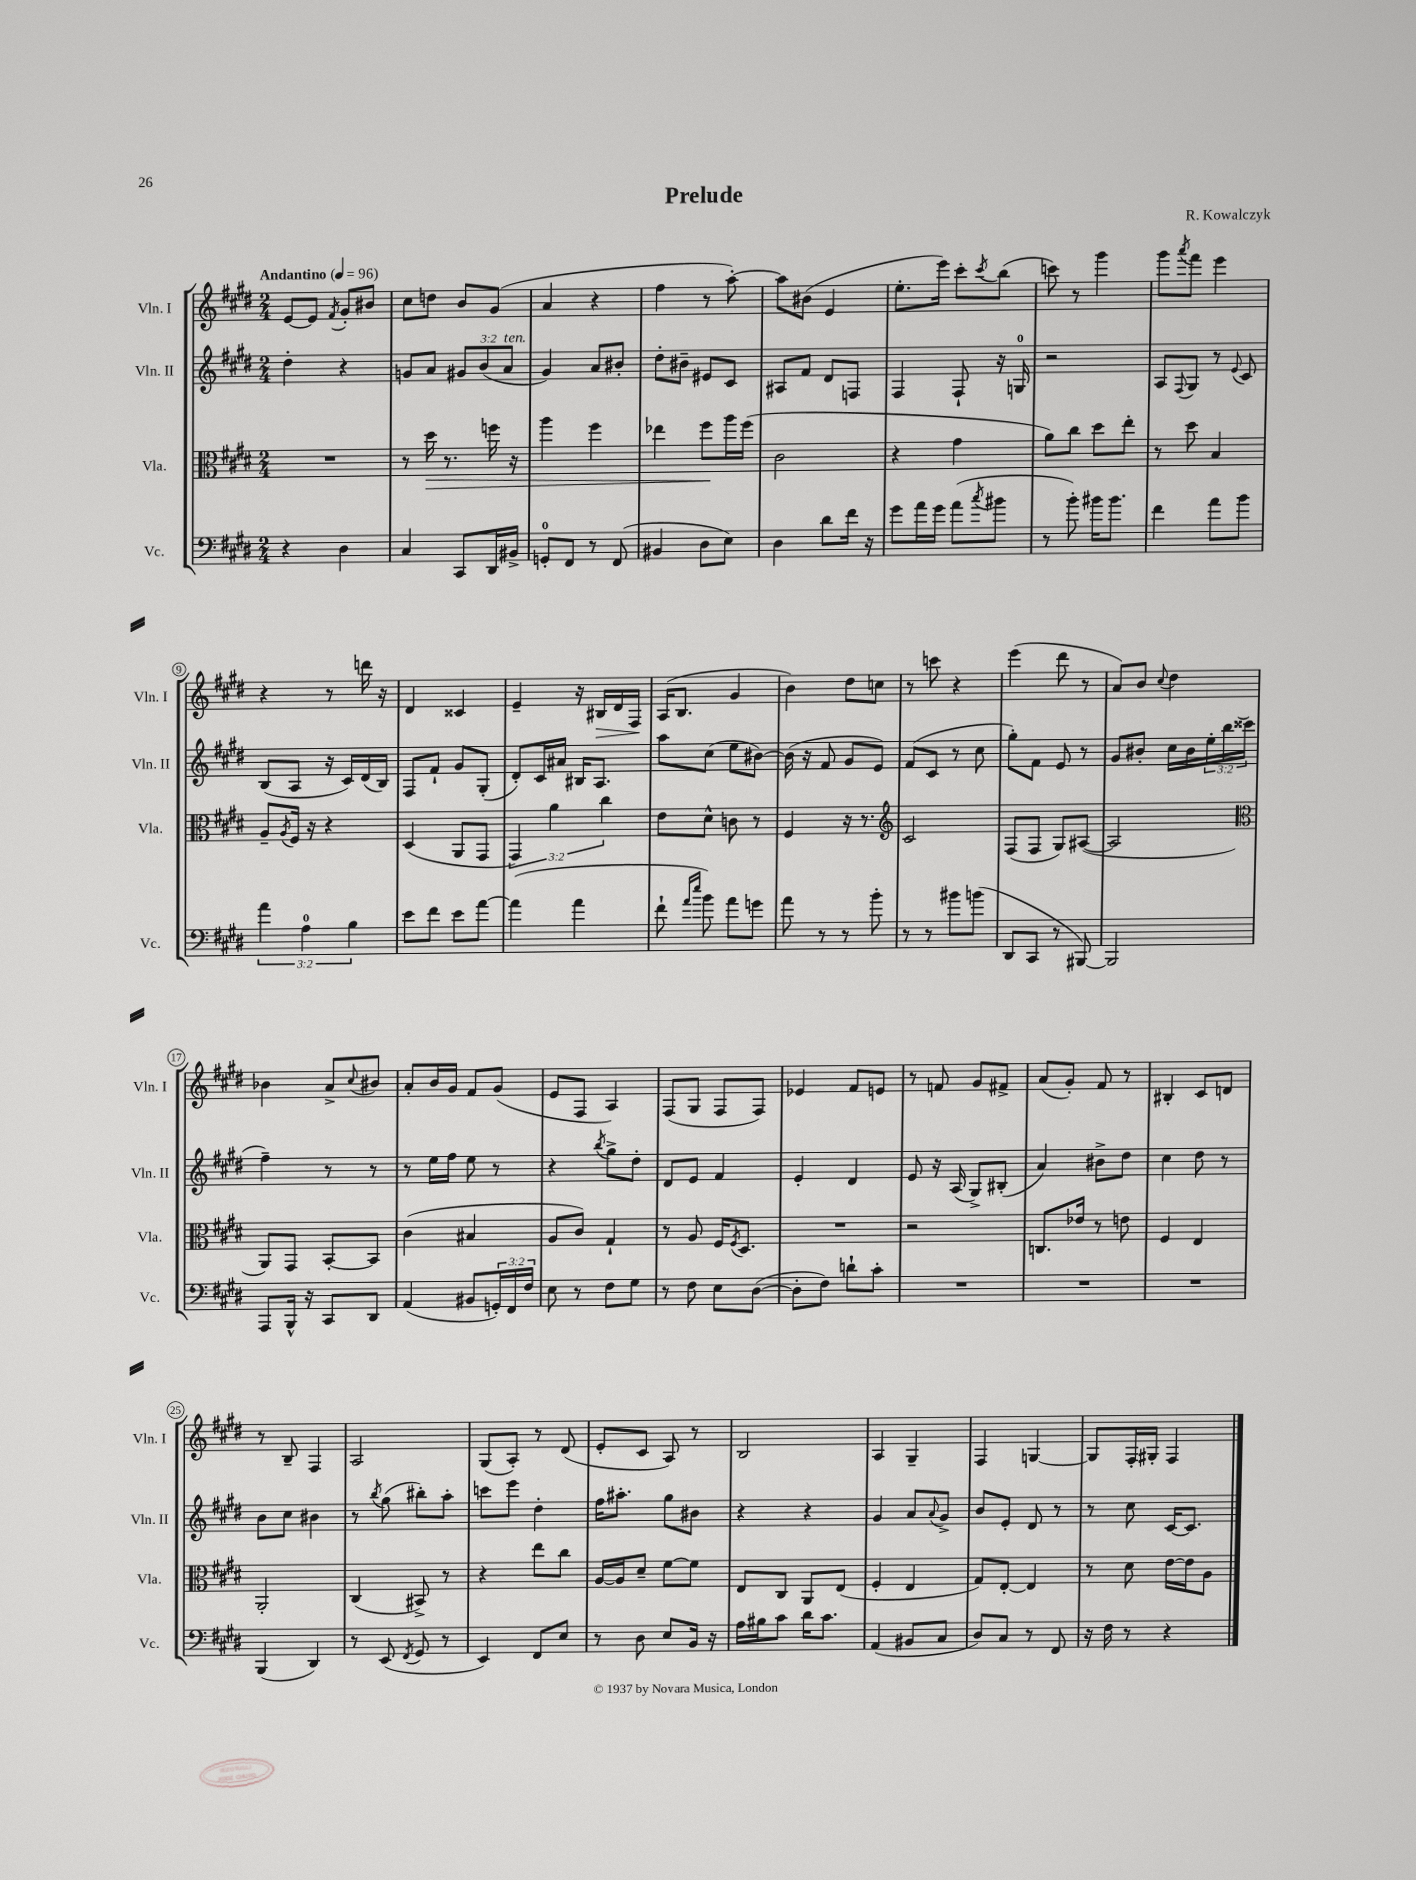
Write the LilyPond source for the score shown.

\header { title = "Prelude" composer = "R. Kowalczyk" }
<<
\new StaffGroup <<
\new Staff = "s0" \with { instrumentName = "Vln. I" shortInstrumentName = "Vln. I" } {
    \clef treble \key e \major \numericTimeSignature \time 2/4 \tempo "Andantino" 4 = 96
    e'8~ e'8 \acciaccatura { fis'8 } gis'8-. bis'8 |
    cis''8 d''8 b'8 gis'8( |
    a'4 r4 |
    fis''4 r8 a''8~-.) |
    a''8 bis'8( e'4 |
    e''8.-. e'''16) cis'''8-. \acciaccatura { cis'''8 } b''8( |
    c'''8) r8 gis'''4 |
    gis'''8 \acciaccatura { a'''8 } fis'''8 e'''4 |
    r4 r8 d'''16 r16 |
    dis'4 cisis'4 |
    e'4-- r16 bis16\> dis'16 fis16\! |
    a16( b8. gis'4 |
    b'4) dis''8 c''8 |
    r8 c'''8 r4 |
    e'''4( dis'''8 r8 |
    a'8) b'8 \appoggiatura { cis''8 } dis''4 |
    bes'4 a'8-> \appoggiatura { cis''8 } bis'8 |
    a'8-. b'16 gis'16 fis'8 gis'8( |
    e'8 fis8 a4) |
    fis8( gis8 fis8 fis8) |
    ees'4 fis'8 e'8 |
    r8 f'8 gis'8 fis'8-> |
    a'8( gis'8-.) fis'8 r8 |
    bis4-. cis'8 d'8 |
    r8 b8-- fis4 |
    a2 |
    gis8( a8-.) r8 dis'8( |
    e'8-. cis'8 a8) r8 |
    b2 |
    a4 gis4-- |
    fis4 g4~ |
    g8 fis16-. gis16-. fis4 \bar "|." |
}
\new Staff = "s1" \with { instrumentName = "Vln. II" shortInstrumentName = "Vln. II" } {
    \clef treble \key e \major \numericTimeSignature \time 2/4 \override Staff.TupletNumber.text = #tuplet-number::calc-fraction-text
    dis''4-. r4 |
    g'8 a'8 \tuplet 3/2 { gis'8 b'8( a'8^\markup { \italic "ten." } } |
    gis'4) a'8 bis'8-. |
    dis''8-. bis'8-- eis'8 cis'8 |
    ais8 fis'8 dis'8 f8 |
    fis4 fis8-! r16 g16-0 |
    r2 |
    a8 \appoggiatura { fis8 } gis8 r8 \appoggiatura { e'8 } cis'8 |
    b8( a8 r16 cis'16) dis'16( b16) |
    fis8 fis'8-! gis'8 gis8-.( |
    dis'8-.) cis'16 ais'16 bis16 a8. |
    a''8 cis''8( e''8 bis'8~) |
    bis'16( r16 fis'8 gis'8 e'8) |
    fis'8( cis'8 r8 cis''8 |
    gis''8-.) fis'8 e'8 r8 |
    gis'8 bis'8-. cis''16 bis'16 \tuplet 3/2 { e''16-. b''16 cisis'''16( } |
    fis''4--) r8 r8 |
    r8 e''16 fis''16 e''8 r8 |
    r4 \acciaccatura { b''8 } gis''8-> dis''8-. |
    dis'8 e'8 fis'4 |
    e'4-. dis'4 |
    e'8 r16 a16( gis8->) bis8-.( |
    a'4) bis'8-> dis''8 |
    cis''4 dis''8 r8 |
    b'8 cis''8 bis'4 |
    r8 \acciaccatura { b''8 } gis''8( bis''8-.) a''8-. |
    c'''8 e'''8 dis''4-. |
    fis''16 ais''8.-. gis''8 bis'8 |
    r4 r4 |
    gis'4 a'8 \appoggiatura { a'8 } gis'8-> |
    b'8 e'8-. dis'8 r8 |
    r8 cis''8 cis'16~ cis'8. \bar "|." |
}
\new Staff = "s2" \with { instrumentName = "Vla." shortInstrumentName = "Vla." } {
    \clef alto \key e \major \numericTimeSignature \time 2/4 \override Staff.TupletNumber.text = #tuplet-number::calc-fraction-text
    R2 |
    r8 dis''16\> r8. f''16 r16 |
    a''4 fis''4 |
    ees''4 fis''8\! a''16 fis''16( |
    cis'2 |
    r4 gis'4 |
    a'8) cis''8 dis''8 e''8-. |
    r8 dis''8 b4 |
    a8-- \acciaccatura { a8 } fis16 r16 r4 |
    dis4( a,8 gis,8 |
    \tuplet 3/2 { gis,4) a'4 cis''4 } |
    e'8 dis'8-^ c'8 r8 |
    fis4 r16 r8. |
    \clef treble cis'2 |
    fis8( fis8 gis8) ais8~( |
    ais2 |
    \clef alto a,8) gis,8 b,8~-. b,8 |
    cis'4( bis4 |
    a8 cis'8) gis4-! |
    r8 a8 fis16 \acciaccatura { fis8 } dis8. |
    R2 |
    r2 |
    c8. ees'16 r8 e'8 |
    fis4 e4 |
    a,2-. |
    cis4( bis,8->) r8 |
    r4 e''8 cis''8 |
    a16~ a16 dis'8-- fis'8~ fis'8 |
    e8 cis8 a,8 e8( |
    fis4-. e4 |
    gis8) e8~-. e4 |
    r8 dis'8 e'16~ e'16 a8 \bar "|." |
}
\new Staff = "s3" \with { instrumentName = "Vc." shortInstrumentName = "Vc." } {
    \clef bass \key e \major \numericTimeSignature \time 2/4 \override Staff.TupletNumber.text = #tuplet-number::calc-fraction-text
    r4 dis4 |
    cis4 cis,8 dis,16 bis,16-> |
    g,8-0-. fis,8 r8 fis,8( |
    bis,4 dis8 e8) |
    dis4 dis'8 fis'16 r16 |
    gis'8 a'16 gis'16 a'8( \acciaccatura { cis''8 } bis'8 |
    r8 b'8-.) bis'16 bis'8. |
    fis'4 a'8 b'8 |
    \tuplet 3/2 { a'4 a4-0 b4 } |
    e'8 fis'8 e'8 a'8~ |
    a'4( a'4 |
    fis'8-! \grace { a'16 e''16 } b'8) a'8 g'8 |
    a'8 r8 r8 b'8-. |
    r8 r8 bis'8 b'8( |
    dis,8 cis,8 r8 bis,,8~) |
    bis,,2 |
    a,,8 b,,16-^ r16 cis,8 dis,8 |
    a,4( bis,8 \tuplet 3/2 { g,16-.) fis,16 fis16 } |
    e8 r8 fis8 gis8 |
    r8 fis8 e8 dis8~( |
    dis8-. fis8) d'8-! cis'8-. |
    R2 |
    R2 |
    R2 |
    b,,4( dis,4) |
    r8 e,8( \acciaccatura { fis,8 } gis,8 r8 |
    e,4) fis,8 e8 |
    r8 dis8 e8 b,16 r16 |
    a16 bis16 cis'8 dis'16 cis'8. |
    a,4( bis,8 cis8 |
    dis8) cis8 r8 fis,8 |
    r16 fis16 r8 r4 \bar "|." |
}
>>
>>
\layout { \context { \Score \override BarNumber.stencil = #(make-stencil-circler 0.1 0.3 ly:text-interface::print) } }
